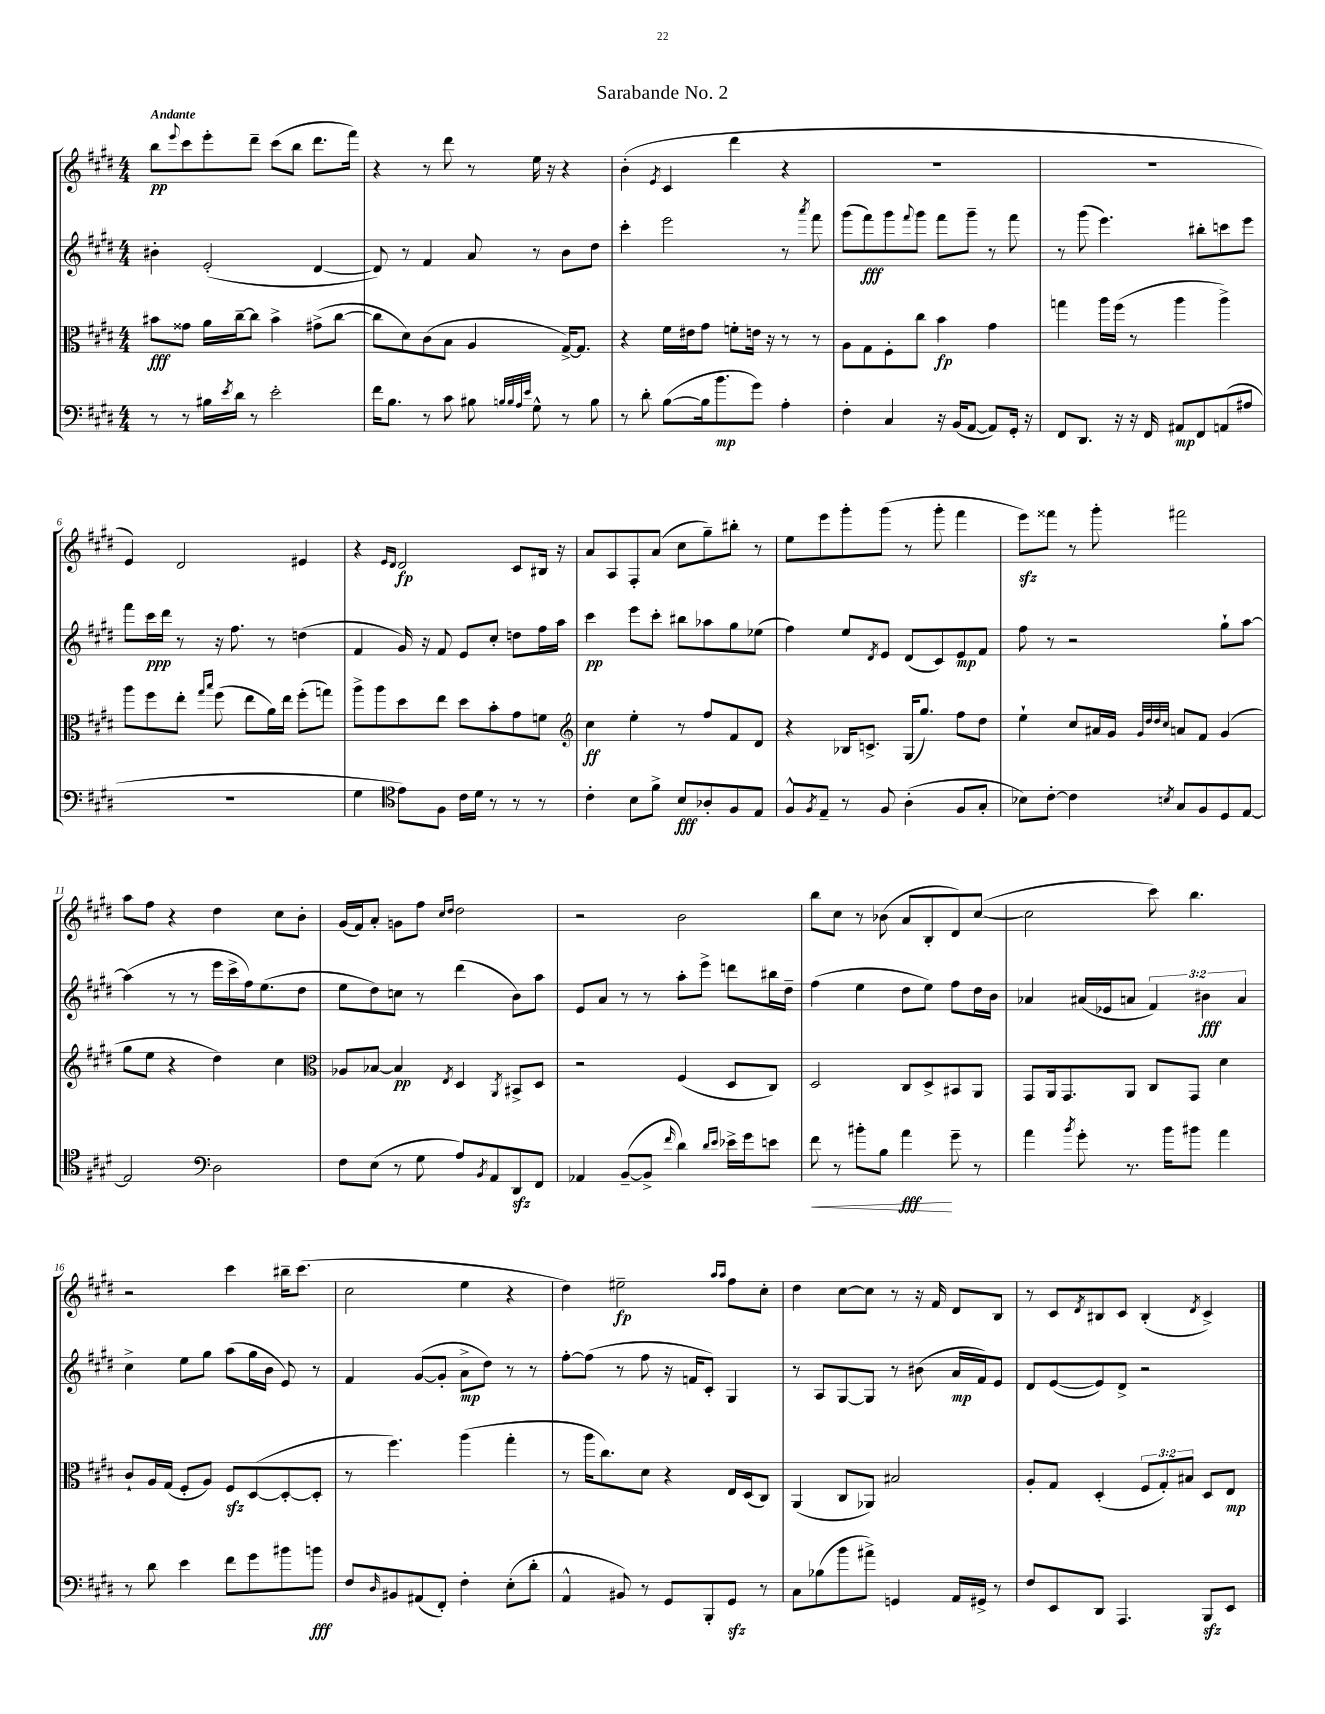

**kern	**kern	**kern	**kern
*staff4	*staff3	*staff2	*staff1
*clefF4	*clefC3	*clefG2	*clefG2
*k[f#c#g#d#]	*k[f#c#g#d#]	*k[f#c#g#d#]	*k[f#c#g#d#]
*M4/4	*M4/4	*M4/4	*M4/4
8r	8b#	4b#'	8bb
.	.	.	8qqeee
8r	8g##	.	8ccc#
16B#	16a	(2e'	8eee'
8qe	.	.	.
16d#	[16cc#~	.	.
8r	8cc#]	.	8ddd#~
2e'	4b#^	.	(8ccc#
.	.	.	8bb
.	(8g#^	[4d#	8.ddd#
.	[8cc#	.	.
.	.	.	16fff#)
=	=	=	=
16f#	8cc#]	8d#])	4r
8.B	.	.	.
.	8d#)	8r	.
8r	(8c#	4f#	8r
8c#	8B	.	8ddd#
8B#	4A	8a	8r
32qqB	.	.	.
32qqB	.	.	.
32qqA	.	.	.
32qqe	.	.	.
8G#^^	.	8r	16ee
.	.	.	16r
8r	[16G#^)	8b	4r
.	8.G#]	.	.
8B	.	8dd#	.
=	=	=	=
8r	4r	4ccc#'	(4b'
8d#'	.	.	.
.	.	.	8qe
([8B	16f#	2eee	4c#
.	16e#	.	.
16B]	8g#	.	.
8.b	.	.	.
.	8f'	.	4ddd#
8g#)	16e	.	.
.	16r	.	.
4A'	8r	8r	4r
.	.	8qaaa	.
.	8r	8fff#	.
=	=	=	=
4F#'	8A	(8ggg#	1r
.	8G#	8fff#)	.
4C#	8F#'	8ggg#	.
.	.	8qqfff#	.
.	8cc#	8ggg#	.
16r	4b	8fff#	.
(16BB	.	.	.
[8AA	.	8ggg#~	.
8AA])	4g#	8r	.
16GG#'	.	8fff#	.
16r	.	.	.
=	=	=	=
8FF#	4gg	8r	1r
8.DD#	.	(8ggg#	.
.	16aa	4.eee)	.
16r	(16ff#	.	.
16r	8r	.	.
16FF#	.	.	.
8AA#	4aa	.	.
8FF#	.	8bb#'	.
(8AA	4aa^)	8ccc	.
8A#	.	8eee	.
=	=	=	=
1r	8aa	8fff#	4e)
.	8ff#	16ccc#	.
.	.	16ddd#	.
.	8ee'	8r	2d#
.	16qqgg#	.	.
.	16qqbb	.	.
.	(8ff#	16r	.
.	.	8.ff#	.
.	8ee	.	.
.	16a)	8r	.
.	16ee	.	.
.	(8ff#'	(4dd	4e#
.	8gg)	.	.
=	=	=	=
4G#	8aa^	4f#	4r
.	8aa	.	.
*clefC4	*	*	*
.	.	.	16qqe
.	.	.	16qqd#
8e)	8dd#	16g#)	2d#
.	.	16r	.
8F#	8ee	8f#	.
16c#	8dd#	8e	.
16d#	.	.	.
8r	8b'	8cc#'	.
8r	8g#	8dd	8c#
8r	8f	16ff#	16B#
.	.	16aa	16r
=	=	=	=
*	*clefG2	*	*
4c#'	4cc#	4ccc#	8a
.	.	.	8A
8B	4ee'	8eee	8F#'
8f#^	.	8ccc#'	(8a
8B	8r	8bb#	8cc#
8A-'	8ff#	8aa-	8gg#~)
8F#	8f#	8gg#	8bb#'
8E	8d#	(8ee-	8r
=	=	=	=
8F#^^	4r	4ff#)	8ee
8qF#	.	.	.
8E~	.	.	8eee
8r	16B-	8ee	8ggg#'
.	8.c^	.	.
.	.	8qd#	.
8F#	.	8e	(8ggg#
(4A'	(16G#	(8d#	8r
.	8.gg#)	.	.
.	.	8c#)	8ggg#'
8F#	8ff#	8e	4fff#
8G#'	8dd#	8f#	.
=	=	=	=
8B-)	4ee`	8ff#	8eee)
[8c#'	.	8r	8fff##
4c#]	8cc#	2r	8r
.	16a#	.	8ggg#'
.	16g#	.	.
.	32qqg#	.	.
.	32qqdd#	.	.
.	32qqdd#	.	.
8qB	32qqcc#	.	.
8G#	8a	.	2fff#
8F#	8f#	.	.
8D#	(4g#	8gg#`	.
[8E	.	[8aa	.
=	=	=	=
2E]	8gg#	(4aa]	8aa
.	8ee	.	8ff#
.	4r	8r	4r
.	.	8r	.
*clefF4	*	*	*
2D#	4dd#)	16eee	4dd#
.	.	16ccc#^	.
.	.	16ff#)	.
.	.	(8.ee	.
.	4cc#	.	8cc#
.	.	8dd#	8b'
=	=	=	=
*	*clefC3	*	*
8F#	8A-	8ee	(16g#
.	.	.	16f#)
(8E	[8B-	8dd#)	8a'
8r	4B-]	8cc	8g
8G#	.	8r	8ff#
.	.	.	16qqcc#
.	8qE	.	16qqdd#
8A)	4D#	(4ddd#	2dd#
8qBB	.	.	.
8AA	.	.	.
.	8qAA	.	.
8DD#	8BB#^	8b)	.
8FF#	8D#	8aa	.
=	=	=	=
4AA-	2r	8e	2r
.	.	8a	.
([8BB~	.	8r	.
8BB^]	.	8r	.
16qqf#	.	.	.
4d#)	(4F#	8aa'	2b
.	.	8eee^	.
16qqd#	.	.	.
16qqe	.	.	.
16e-^	8D#	8ddd	.
16g#	.	.	.
8e	8C#)	16bb#	.
.	.	16dd#~	.
=	=	=	=
8f#	2D#	(4ff#	8bb
8r	.	.	8cc#
8b#'	.	4ee	8r
8B	.	.	(8b-
4a	8C#	8dd#	8a
.	8D#^	8ee)	8B'
8g#~	8BB#	8ff#	8d#)
8r	8AA	16dd#	([8cc#
.	.	16b	.
=	=	=	=
4a	8GG#	4a-	2cc#]
.	16AA	.	.
.	8.GG#	.	.
8qb	.	.	.
8g#'	.	(16a#	.
.	.	16e-	.
8.r	8AA	8a	.
.	8C#	6f#)	8ccc#)
16b	.	.	.
8b#	8GG#	.	4.bb
.	.	6b#	.
4a	4d#	.	.
.	.	6a	.
=	=	=	=
8r	8c#`	4cc#^	2r
8d#	16A	.	.
.	(16G#	.	.
4e	8F#'	8ee	.
.	8A)	8gg#	.
8f#	8F#	(8aa	4ccc#
8g#	([8D#	16gg#	.
.	.	16b	.
8b#	8D#'_	8e)	16bb#~
.	.	.	(8.ccc#
8b	8D#']	8r	.
=	=	=	=
8F#	8r	4f#	2cc#
16qqD#	.	.	.
8BB#	4.ff#)	.	.
(8AA#	.	([8g#	.
8FF#')	.	8g#']	.
4F#'	(4aa	8a^	4ee
.	.	8dd#)	.
(8E'	4gg#'	8r	4r
8d#'	.	8r	.
=	=	=	=
4AA^^	8r	[8ff#'	4dd#)
.	16aa	(8ff#]	.
.	8.cc#)	.	.
8BB#)	.	8r	2ee#~
8r	8d#	8ff#	.
8GG#	4r	16r	.
.	.	16f	.
8BBB'	.	8c#')	.
.	.	.	16qqaa
.	.	.	16qqaa
8GG#	16E	4G#	8ff#
.	(16D#	.	.
8r	8C#)	.	8cc#'
=	=	=	=
8C#	(4AA	8r	4dd#
(8B-	.	8A	.
8b	8C#	[8G#	[8cc#
8a#^)	8AA-)	8G#]	8cc#]
4GG	2B#	8r	8r
.	.	(8b#	16r
.	.	.	16f#
16AA	.	16a	8d#
16GG#^	.	16f#)	.
8r	.	8e	8B
=	=	=	=
8F#	8A'	8d#	8r
8EE	8G#	([8e	8c#
.	.	.	8qd#
8DD#	(4D#'	8e])	8B#
4.AAA	.	8d#^	8c#
.	12F#	2r	(4B#'
.	12G#')	.	.
.	12B#	.	.
.	.	.	8qd#
8BBB	8D#	.	4c#^)
8EE	8E	.	.
==	==	==	==
*-	*-	*-	*-
